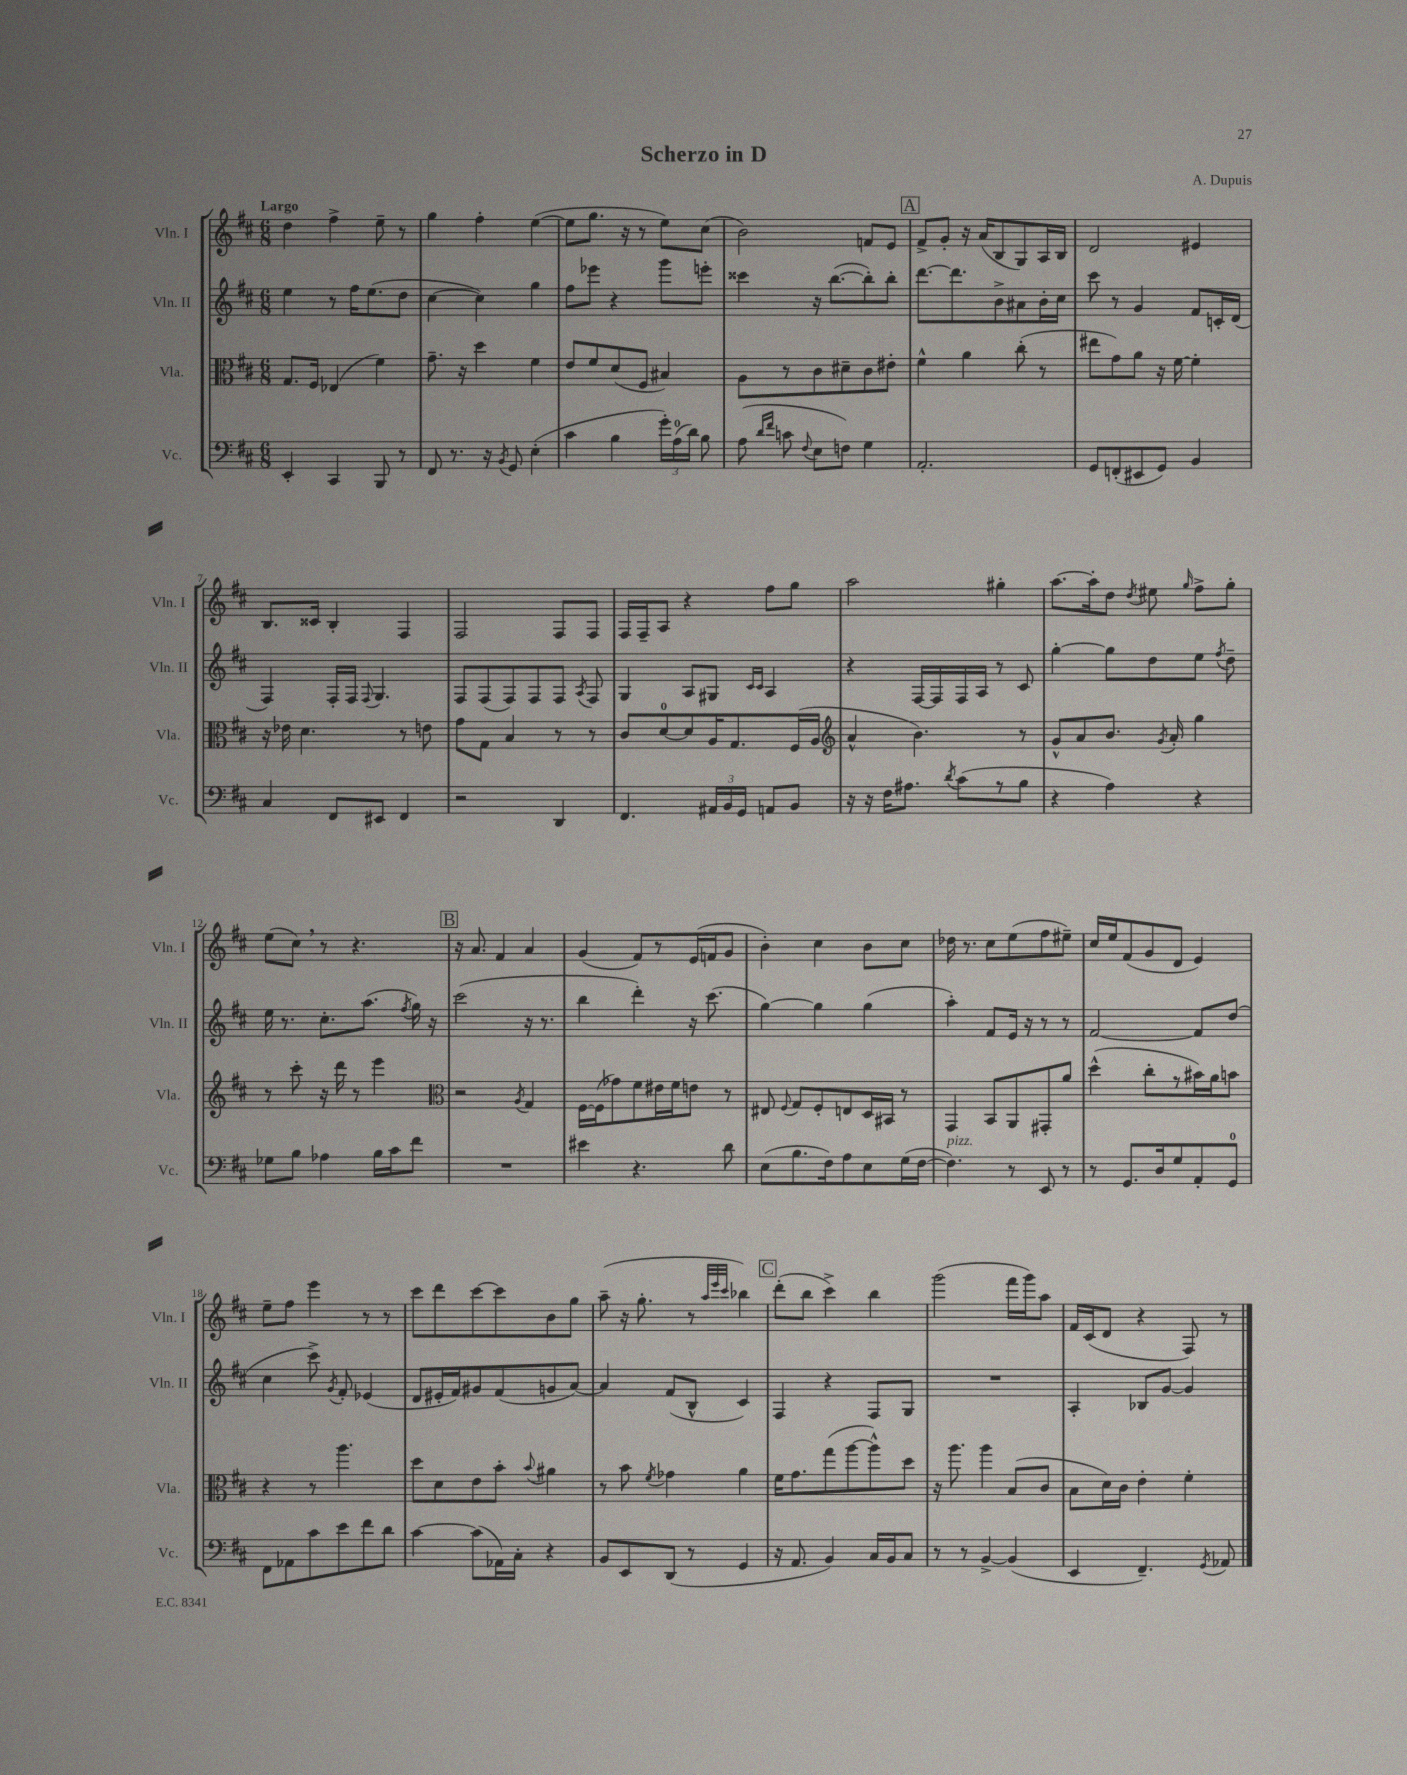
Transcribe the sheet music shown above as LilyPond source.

\header { title = "Scherzo in D" composer = "A. Dupuis" }
<<
\new StaffGroup <<
\new Staff = "s0" \with { instrumentName = "Vln. I" shortInstrumentName = "Vln. I" } {
    \clef treble \key d \major \numericTimeSignature \time 6/8 \tempo "Largo"
    \autoBeamOff d''4 fis''4-> e''8-- r8 |
    g''4 fis''4-. e''4~( |
    e''8[ g''8.] r16 r8 e''8[) cis''8]( |
    b'2) f'8[ e'8] |
    \mark \markup { \box "A" } fis'8[-> g'8]-. r16 a'16[( b8 g8) a16 b16] |
    d'2 eis'4 |
    b8.[ cisis'16] b4-. fis4 |
    fis2 fis8[ fis8] |
    fis16[ fis16-- a8] r4 fis''8[ g''8] |
    a''2 gis''4-. |
    a''8.[~ a''16-. d''8] \acciaccatura { d''8 } eis''8 \grace { g''16 } fis''8[-> g''8]-. |
    e''8[( cis''8]) \breathe r8 r4. |
    \mark \markup { \box "B" } r16 a'8. fis'4 a'4 |
    g'4( fis'8[) r8 e'16( f'16 g'8] |
    b'4-.) cis''4 b'8[ cis''8] |
    des''16 r8. cis''8[ e''8( fis''8 eis''8]--) |
    cis''16[ e''16 fis'8( g'8 d'8] e'4) |
    e''8[-- fis''8] e'''4 r8 r8 |
    cis'''8[ d'''8 cis'''8~ cis'''8 b'8 g''8] |
    a''8--( r16 g''8.-. r8 \grace { a''32[ e'''32 cis'''32] } bes''4) |
    \mark \markup { \box "C" } d'''8[-.( b''8] cis'''4->) b''4 |
    g'''2( fis'''16[ g'''16) a''8] |
    fis'16[ cis'16( d'8] r4 fis8) r8 \bar "|." |
}
\new Staff = "s1" \with { instrumentName = "Vln. II" shortInstrumentName = "Vln. II" } {
    \clef treble \key d \major \numericTimeSignature \time 6/8
    \autoBeamOff e''4 r8 fis''16[ e''8.( d''8] |
    cis''4~ cis''4) g''4 |
    fis''8[ ees'''8] r4 g'''8[ e'''8]-. |
    cisis'''4 r16 b''8.[~( b''8-.) b''8]-. |
    \mark \markup { \box "A" } d'''8.[~ d'''8. b'8-> ais'8 b'16-. cis''16] |
    cis'''8 r8 g'4 fis'8[ c'16-. d'16]( |
    fis4) fis16[-. fis16] \appoggiatura { fis8 } g4. |
    fis8[ fis8( fis8) fis8 fis8] \acciaccatura { a8 } fis8 |
    g4 a8[ gis8] \grace { cis'16[ cis'16] } a4 |
    r4 fis16[~ fis16 fis16 a16] r8 cis'8 |
    g''4~-. g''8[ d''8 e''8] \acciaccatura { fis''8 } d''8-- |
    e''16 r8. cis''8.[-. a''8.]( \acciaccatura { fis''8 } g''16) r16 |
    \mark \markup { \box "B" } cis'''2( r16 r8. |
    b''4 d'''4-.) r16 cis'''8.( |
    g''4~) g''4 g''4( |
    a''4-.) fis'8[ e'16] r16 r8 r8 |
    fis'2~ fis'8[ d''8]( |
    cis''4 cis'''8->) \acciaccatura { g'8 } fis'8-. ees'4( |
    d'8[ eis'16-. fis'16) gis'8 fis'8( g'8 a'8]~) |
    a'4 fis'8[( b8]-^ cis'4) |
    \mark \markup { \box "C" } fis4 r4 fis8[ g8] |
    R2. |
    a4-. bes8[ g'8]~ g'4 \bar "|." |
}
\new Staff = "s2" \with { instrumentName = "Vla." shortInstrumentName = "Vla." } {
    \clef alto \key d \major \numericTimeSignature \time 6/8
    \autoBeamOff g8.[ fis16] ees4( fis'4) |
    g'8.-- r16 d''4 fis'4 |
    e'8[ fis'8 d'8( fis8] bis4) |
    a8[ r8 cis'8 dis'8-- cis'8 eis'8]-. |
    \mark \markup { \box "A" } fis'4-^ a'4 cis''8-.( r8 |
    eis''8[ g'8) a'8] r16 fis'16~ fis'4-. |
    r16 ees'16 d'4. r8 e'8 |
    g'8[ g8] b4 r8 r8 |
    cis'8[ d'8-0~ d'8 a16 g8. fis16( a16] |
    \clef treble a'4-^ b'4.) r8 |
    g'8[-^ a'8 b'8.] \acciaccatura { g'8 } a'16-. g''4 |
    r8 cis'''8-. r16 d'''16 r8 e'''4 |
    \mark \markup { \box "B" } \clef alto r2 \acciaccatura { a8 } g4 |
    fis16[~ fis16( ges'8) fis'8 eis'16 fis'16 e'8] r8 |
    eis8 \appoggiatura { fis8 } g8[ fis8-. e8 d16 bis,16] r8 |
    g,4 b,8[ a,8 gis,8-. a'8] |
    d''4-^( cis''8[-. r8 bis'16) a'16 b'8] |
    r4 r8 a''4. |
    d''8[ d'8 e'8 b'8]-. \appoggiatura { b'8 } ais'4 |
    r8 b'8 \acciaccatura { fis'8 } ges'4 a'4 |
    \mark \markup { \box "C" } fis'16[ g'8. g''8( a''8~ a''8-^) d''8] |
    r16 a''8. a''4 b8[( cis'8] |
    b8[ d'16) cis'16] e'4-. fis'4-. \bar "|." |
}
\new Staff = "s3" \with { instrumentName = "Vc." shortInstrumentName = "Vc." } {
    \clef bass \key d \major \numericTimeSignature \time 6/8
    \autoBeamOff e,4-. cis,4 b,,8 r8 |
    fis,8 r8. r16 \acciaccatura { b,8 } g,8 e4-.( |
    cis'4 b4 \tuplet 3/2 { g'16[-.) a16-0( d'16]) } b8 |
    a8( \grace { d'16[ fis'16] } c'8 \appoggiatura { fis8 } e8[ f8]) g4 |
    \mark \markup { \box "A" } a,2.-. |
    g,8[ f,8-.( eis,8 g,8]) b,4 |
    cis4 fis,8[ eis,8] fis,4 |
    r2 d,4 |
    fis,4. \tuplet 3/2 { ais,16[ b,16 g,16] } a,8[ b,8] |
    r16 r16 fis16[ ais8.] \acciaccatura { d'8 } cis'8[( r8 b8] |
    r4 a4) r4 |
    ges8[ b8] aes4 b16[ cis'16 fis'8] |
    \mark \markup { \box "B" } R2. |
    eis'4 r4. d'8 |
    e8[( b8. fis16) a8 e8 g16( fis16]~ |
    fis4.^\markup { \italic "pizz." }) r8 e,8 r8 |
    r8 g,8.[ d16 g8 a,8-. g,8]-0 |
    fis,8[ aes,8 cis'8 e'8 fis'8 d'8] |
    cis'4~ cis'8[( aes,16) cis16]-. r4 |
    b,8[ e,8 d,8]( r8 g,4 |
    \mark \markup { \box "C" } r16 a,8. b,4) cis16[ b,16 cis8] |
    r8 r8 b,4~-> b,4( |
    e,4 fis,4.--) \acciaccatura { g,8 } aes,8 \bar "|." |
}
>>
>>
